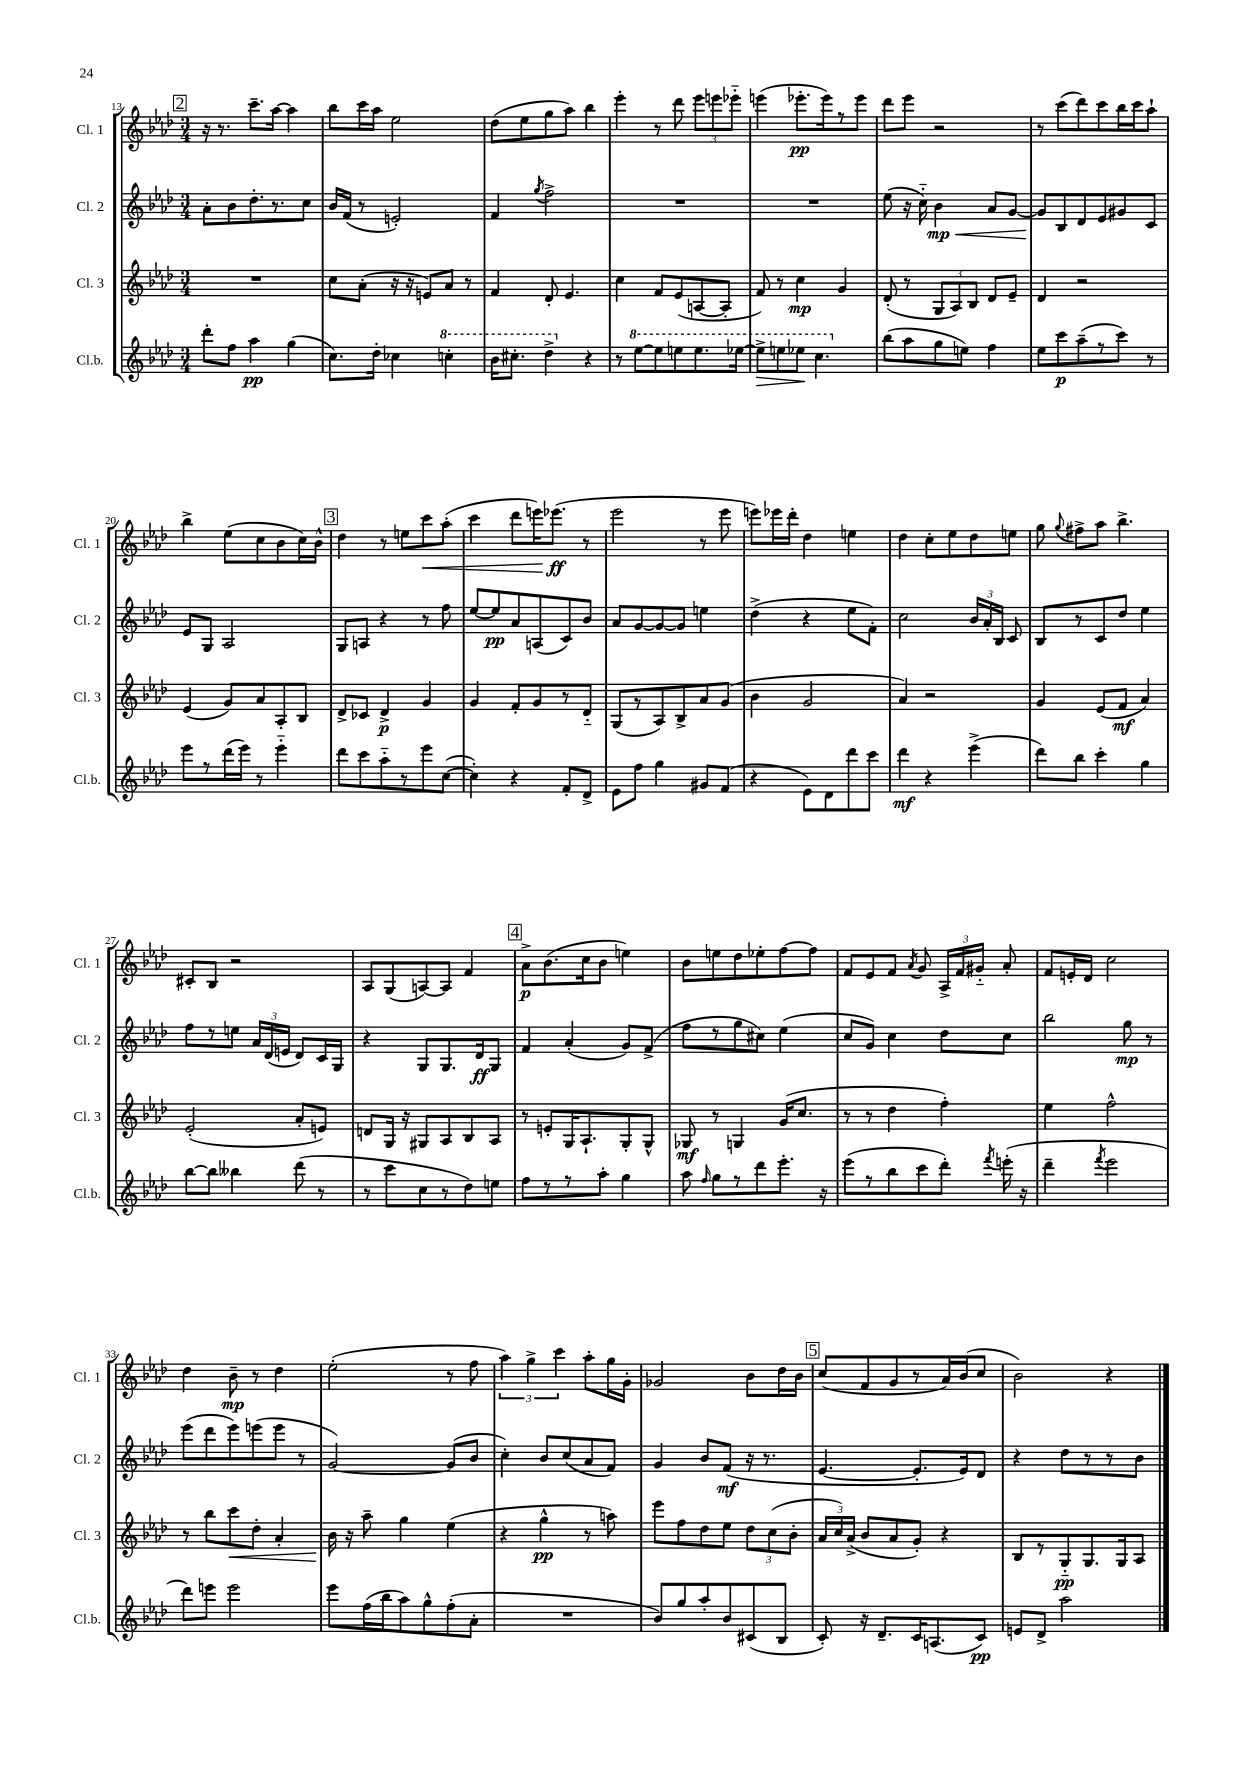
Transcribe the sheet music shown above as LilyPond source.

<<
\new StaffGroup <<
\new Staff = "s0" \with { instrumentName = "Cl. 1" shortInstrumentName = "Cl. 1" } {
    \clef treble \key aes \major \numericTimeSignature \time 3/4
    \autoBeamOff \mark \markup { \box "2" } r16 r8. c'''8.[-- aes''16]~ aes''4 |
    bes''8[ c'''16 aes''16] ees''2 |
    des''8[( ees''8 g''8 aes''8]) bes''4 |
    ees'''4-. r8 des'''8 \tuplet 3/2 { ees'''8[ e'''8 ees'''8]-_ } |
    e'''4( ees'''8.[-.\pp ees'''16) r8 ees'''8] |
    des'''8[ ees'''8] r2 |
    r8 c'''8[( des'''8) c'''8 bes''16 c'''16 aes''8]-! |
    bes''4-> ees''8[( c''8 bes'8 c''16) bes'16]-^ |
    \mark \markup { \box "3" } des''4 r8 e''8[ c'''8\< aes''8]-.( |
    c'''4 des'''8[ e'''16) ees'''8.]\ff\!( r8 |
    ees'''2 r8 ees'''8 |
    e'''8[) ees'''16 des'''16]-. des''4 e''4 |
    des''4 c''8[-. ees''8 des''8 e''8] |
    g''8 \appoggiatura { g''8 } fis''8[-> aes''8] bes''4.-> |
    cis'8[-. bes8] r2 |
    aes8[ g8( a8~) a8] f'4 |
    \mark \markup { \box "4" } aes'8[->\p bes'8.( c''16 bes'8] e''4) |
    bes'8[ e''8 des''8 ees''8-. f''8~ f''8] |
    f'8[ ees'8 f'8] \acciaccatura { aes'8 } g'8 \tuplet 3/2 { aes16[-> f'16 gis'16]-_ } aes'8-. |
    f'8[ e'16-. des'16] c''2 |
    des''4 bes'8--\mp r8 des''4 |
    ees''2-.( r8 f''8 |
    \tuplet 3/2 { aes''4) g''4-> c'''4 } aes''8[-. g''16 g'16]-. |
    ges'2 bes'8[ des''16 bes'16] |
    \mark \markup { \box "5" } c''8[( f'8 g'8 r8 aes'16) bes'16( c''8] |
    bes'2) r4 \bar "|." |
}
\new Staff = "s1" \with { instrumentName = "Cl. 2" shortInstrumentName = "Cl. 2" } {
    \clef treble \key aes \major \numericTimeSignature \time 3/4
    \autoBeamOff \mark \markup { \box "2" } aes'8[-. bes'8 des''8.-. r8. c''8] |
    bes'16[ f'16]( r8 e'2-.) |
    f'4 \acciaccatura { g''8 } f''2-> |
    R2. |
    R2. |
    ees''8( r16 c''16-_) bes'4\mp\< aes'8[ g'8]~ |
    g'8[\! bes8 des'8 ees'8 gis'8 c'8] |
    ees'8[ g8] aes2 |
    \mark \markup { \box "3" } g8[ a8] r4 r8 f''8 |
    ees''8[~ ees''8\pp aes'8 a8( c'8) bes'8] |
    aes'8[ g'8~ g'8~ g'8] e''4 |
    des''4->( r4 ees''8[ f'8]-.) |
    c''2 \tuplet 3/2 { bes'16[ aes'16-. bes16] } c'8 |
    bes8[ r8 c'8 des''8] ees''4 |
    f''8[ r8 e''8] \tuplet 3/2 { aes'16[ des'16( e'16] } des'8[) c'16 g16] |
    r4 g8[ g8. des'16\ff g8] |
    \mark \markup { \box "4" } f'4 aes'4-.( g'8[) f'8]->( |
    f''8[ r8 g''8 cis''8]) ees''4( |
    c''8[ g'8]) c''4 des''8[ c''8] |
    bes''2 g''8\mp r8 |
    ees'''8[( des'''8 ees'''8) e'''8( e'''8] r8 |
    g'2~) g'8[( bes'8] |
    c''4-.) bes'8[ c''8( aes'8 f'8]) |
    g'4 bes'8[ f'8]\mf( r16 r8. |
    \mark \markup { \box "5" } ees'4.~ ees'8.[-. ees'16) des'8] |
    r4 des''8[ r8 r8 bes'8] \bar "|." |
}
\new Staff = "s2" \with { instrumentName = "Cl. 3" shortInstrumentName = "Cl. 3" } {
    \clef treble \key aes \major \numericTimeSignature \time 3/4
    \autoBeamOff \mark \markup { \box "2" } R2. |
    c''8[ aes'8]-.( r16 r16 e'8[) aes'8] r8 |
    f'4 des'8-. ees'4. |
    c''4 f'8[ ees'8( a8~ a8]-. |
    f'8) r8 c''4\mp g'4 |
    des'8-.( r8 \tuplet 3/2 { g8[ aes8) bes8] } des'8[ ees'8]-- |
    des'4 r2 |
    ees'4( g'8[) aes'8 aes8-. bes8] |
    \mark \markup { \box "3" } des'8[-> ces'8] des'4->\p g'4 |
    g'4 f'8[-. g'8 r8 des'8]-_ |
    g8[( r8 aes8) bes8-> aes'8 g'8]( |
    bes'4 g'2 |
    aes'4) r2 |
    g'4 ees'8[( f'8]\mf aes'4) |
    ees'2-.( aes'8[-. e'8]) |
    d'8[ g16] r16 gis8[ aes8 bes8 aes8] |
    \mark \markup { \box "4" } r8 e'8[-. g16 aes8.-! g8-. g8]-^ |
    ges8\mf r8 g4 g'16[( c''8.] |
    r8 r8 des''4 f''4-.) |
    ees''4 f''2-^ |
    r8 bes''8[ c'''8\< des''8]-. aes'4-. |
    bes'16\! r16 aes''8-- g''4 ees''4( |
    r4 g''4-^\pp r8 a''8) |
    ees'''8[ f''8 des''8 ees''8] \tuplet 3/2 { des''8[ c''8( bes'8]-. } |
    \mark \markup { \box "5" } \tuplet 3/2 { aes'16[ c''16) aes'16]->( } bes'8[ aes'8 g'8]-.) r4 |
    bes8[ r8 g8-_\pp g8. g16 aes8] \bar "|." |
}
\new Staff = "s3" \with { instrumentName = "Cl.b." shortInstrumentName = "Cl.b." } {
    \clef treble \key aes \major \numericTimeSignature \time 3/4
    \autoBeamOff \mark \markup { \box "2" } des'''8[-. f''8] aes''4\pp g''4( |
    c''8.[) des''16]-. ces''4 \ottava #1 c'''!4-. |
    bes''16[ cis'''8.]-. des'''4-> \ottava #0 r4 |
    r8 \ottava #1 ees'''8[~ ees'''8 e'''8 e'''8. ees'''16]~ |
    ees'''8[->\> e'''8 ees'''8]\! c'''4. \ottava #0 |
    bes''8[( aes''8 g''8 e''8]) f''4 |
    ees''8[ c'''8\p aes''8--( r8 c'''8]) r8 |
    ees'''8[ r8 des'''16( ees'''16]) r8 ees'''4-_ |
    \mark \markup { \box "3" } des'''8[ c'''8 aes''8-_ r8 ees'''8 c''8]~( |
    c''4-.) r4 f'8[-. des'8]-> |
    ees'8[ f''8] g''4 gis'8[ f'8]( |
    r4 ees'8[) des'8 des'''8 c'''8] |
    des'''4\mf r4 ees'''4->( |
    des'''8[) bes''8] c'''4-. g''4 |
    bes''8[~ bes''8] beses''4 des'''8( r8 |
    r8 c'''8[ c''8 r8 des''8) e''8] |
    \mark \markup { \box "4" } f''8[ r8 r8 aes''8]-. g''4 |
    aes''8 \grace { f''16 } g''8[ r8 des'''8 ees'''8.]-. r16 |
    ees'''8[( r8 bes''8 c'''8 des'''8]-.) \acciaccatura { f'''8 } e'''16-.( r16 |
    des'''4-- \acciaccatura { f'''8 } ees'''2 |
    des'''8[) e'''8] e'''2 |
    ees'''8[ f''16( bes''16 aes''8) g''8-^ f''8-.( aes'8]-. |
    R2. |
    bes'8[) g''8 aes''8-. bes'8 cis'8( bes8] |
    \mark \markup { \box "5" } c'8-.) r16 des'8.[-- c'16 a8.( c'8]\pp) |
    e'8[ des'8]-> aes''2 \bar "|." |
}
>>
>>
\layout { \context { \Score currentBarNumber = #13 } }
